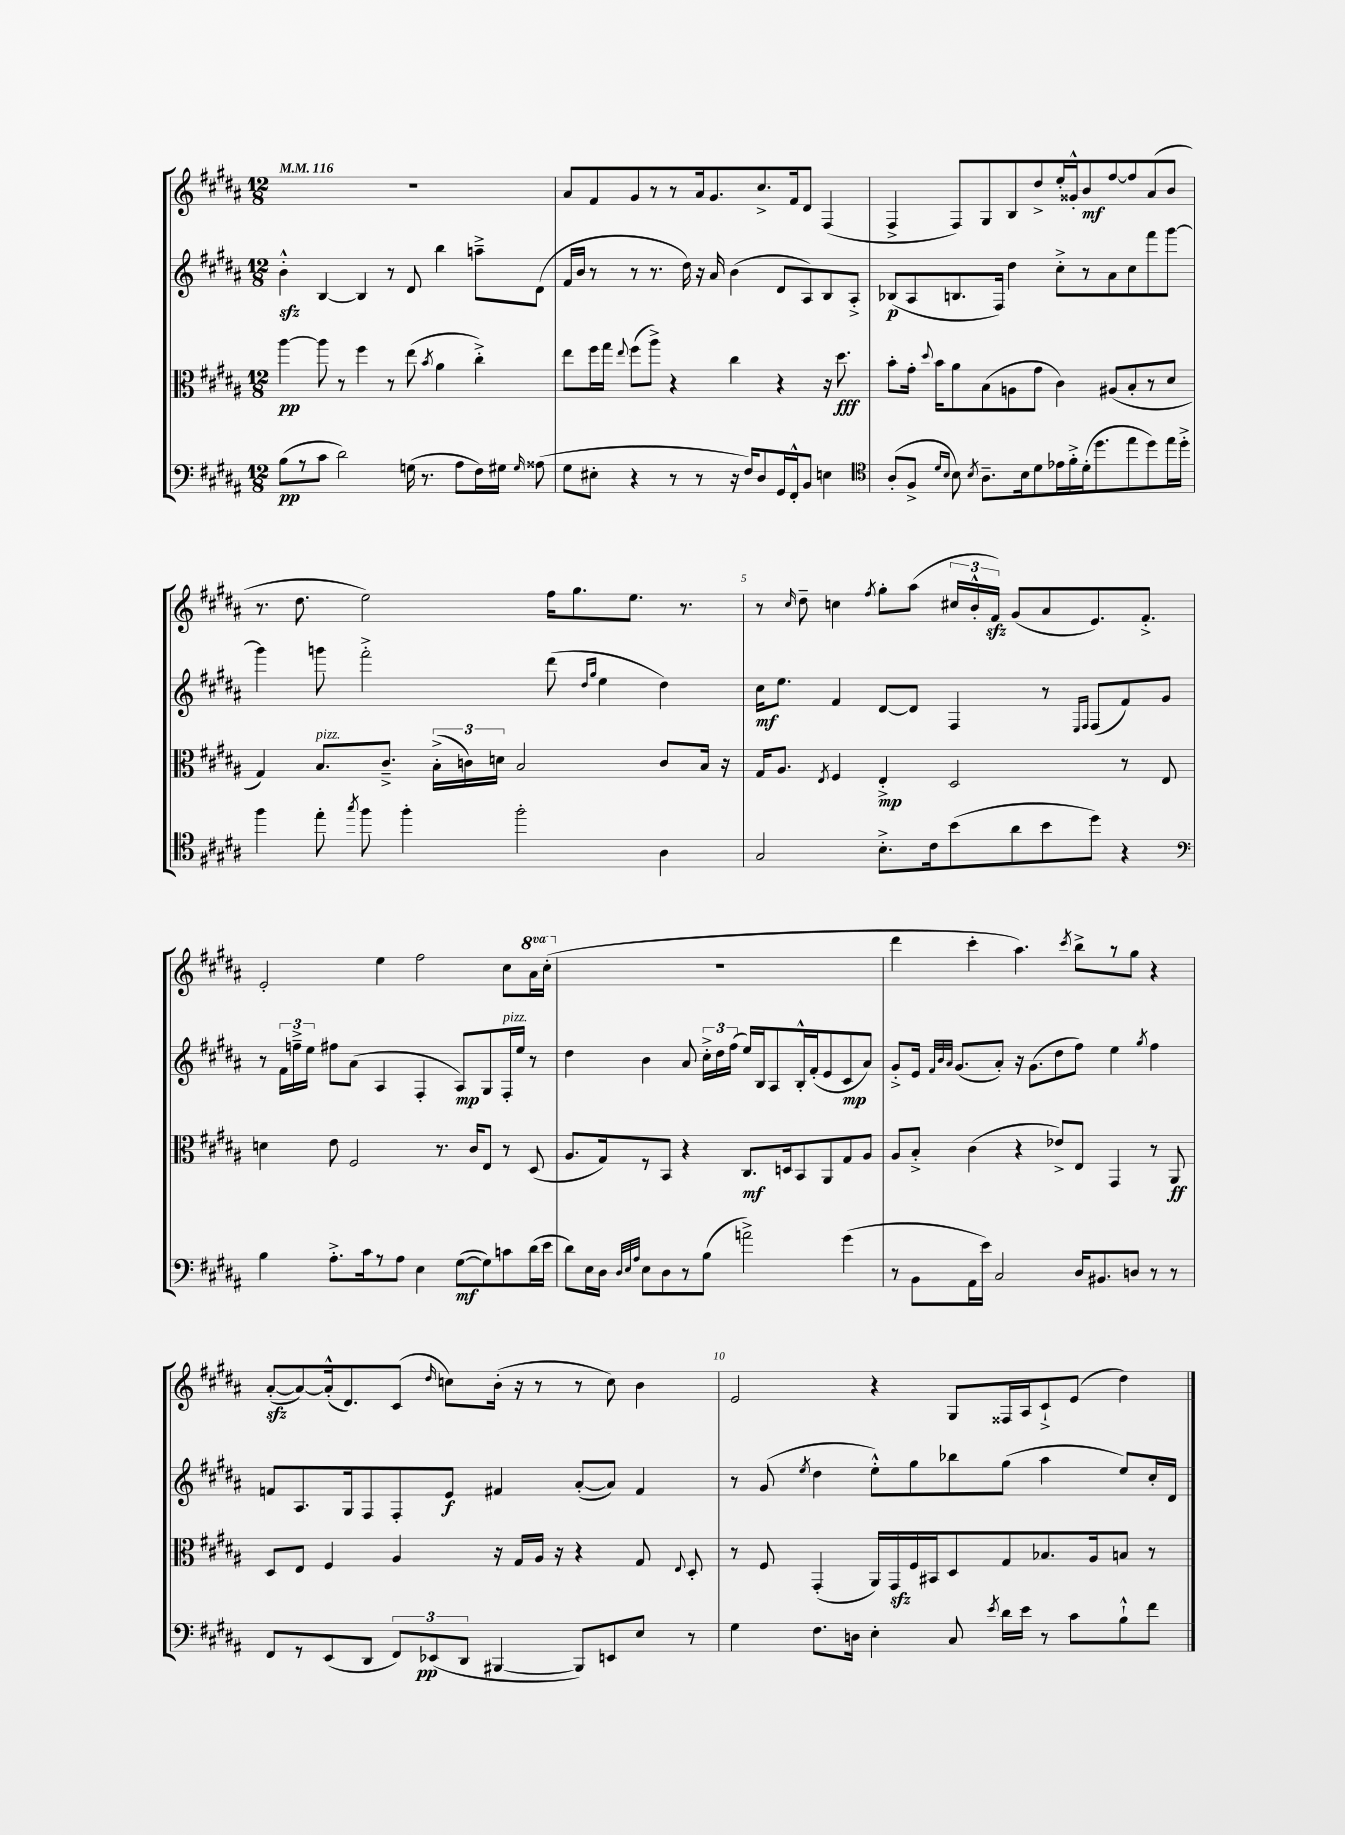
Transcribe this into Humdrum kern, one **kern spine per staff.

**kern	**kern	**kern	**kern
*staff4	*staff3	*staff2	*staff1
*clefF4	*clefC3	*clefG2	*clefG2
*k[f#c#g#d#a#]	*k[f#c#g#d#a#]	*k[f#c#g#d#a#]	*k[f#c#g#d#a#]
*M12/8	*M12/8	*M12/8	*M12/8
*MM116	*MM116	*MM116	*MM116
(8B	[4aa#	4b'^^	1.r
8r	.	.	.
8c#	8aa#]	[4B	.
2d#)	8r	.	.
.	4ff#	4B]	.
.	8r	8r	.
(16G	(8ee	8d#	.
8.r	.	.	.
.	8qb	.	.
.	4a#	4bb	.
8A#	.	.	.
16F#)	4cc#'^)	8aa~^	.
16G#	.	.	.
16qqG#	.	.	.
(8A##	.	(8d#	.
=	=	=	=
8G#	8ee	16f#	8a#
.	.	16b	.
8E#'	16ff#	8r	8f#
.	16gg#	.	.
.	8qqee	.	.
4r	(8ff#	8r	8g#
.	8aa#^)	8.r	8r
8r	4r	.	8r
.	.	16dd#)	.
8r	.	16r	16a#
.	.	16a#	8.g#
16r	4cc#	(4b	.
16F#)	.	.	.
8D#	.	.	8.cc#^
16GG#	4r	8d#	.
16FF#'^^	.	.	16f#
8BB	.	8A#)	8d#
4E	16r	8B	(4F#
.	8.dd#	.	.
.	.	8A#'^	.
=	=	=	=
*clefC4	*	*	*
(8A#'	8b'	(8B-	4F#^
8F#^	16g#'	8A#	.
.	8qqdd#	.	.
.	16b	.	.
16qqd#	.	.	.
16qqB	.	.	.
8B)	8a#	8.B	8F#)
8qB	.	.	.
8.A#~	(8B	.	8G#
.	.	16F#)	.
.	8A	4dd#	8B
16B	.	.	.
8d#	8g#	.	8dd#^
16e-	4c#)	8cc#'^	16ee'
16f#'^	.	.	16g##'^^
(16d#'	.	8r	8b
8.dd#	.	.	.
.	(8A#	8a#	[8ff#
8ee	8B'	8cc#	8ff#]
8dd#)	8r	8fff#	(8a#
16ee	8d#	[8ggg#	8b
16dd#'^	.	.	.
=	=	=	=
4ff#	4G#)	4ggg#]	8.r
.	.	.	8.dd#
8ee'	8.B	8ggg	.
8qgg#	.	.	.
8ff#	.	2fff#'^	2ee)
.	8.c#~^	.	.
4ff#'	.	.	.
.	(24B'^	.	.
.	24c)	.	.
.	24d	.	.
2ff#'	2B	.	.
.	.	(8ddd#	16ff#
.	.	.	8.gg#
.	.	16qqdd#	.
.	.	16qqgg#	.
.	.	4ee	.
.	.	.	8.ee
4A#	8c	4dd#)	.
.	.	.	8.r
.	16B	.	.
.	16r	.	.
=	=	=	=
2G#	16G#	16cc#	8r
.	8.A#	8.ee	.
.	.	.	16qqcc#
.	.	.	8dd#~
.	8qE	.	.
.	4F#	4f#	4cc
.	.	.	8qff#
8.B'^	4E'^	[8d#	8gg#'
.	.	8d#]	(8aa#
16c#	.	.	.
(8b	2D#	4F#	24cc#
.	.	.	24b'^^
.	.	.	24f#)
8a#	.	.	(8g#
8b	.	8r	8a#
.	.	16qqE	.
.	.	16qqF#	.
8dd#)	.	(8F#	8.e)
4r	8r	8f#)	.
.	.	.	8.f#'^
.	8E	8g#	.
=	=	=	=
*clefF4	*	*	*
4B	4d	8r	2e'
.	.	24f#	.
.	.	24ff~^	.
.	.	24ee	.
8.A#'^	8e	8ff#	.
.	2F#	(8a#	.
16c#	.	.	.
8r	.	4A#	4ee
8A#	.	.	.
4E	.	4F#'	2ff#
.	8.r	.	.
([8G#	.	8A#)	.
.	16c#	.	.
8G#])	8E	8G#	.
8c	8r	16F#'	8cc#
.	.	16ee	.
(16d#	(8D#	8r	16aa#
16e	.	.	(16ccc#'
=	=	=	=
8d#)	8.A#	4dd#	1.r
16E	.	.	.
16D#	16G#)	.	.
32qqD#	.	.	.
32qqE	.	.	.
32qqA#	.	.	.
8E	8r	4b	.
8D#	8BB	.	.
8r	4r	8a#	.
(8B	.	24cc#'^	.
.	.	24dd#	.
.	.	(24ff#	.
2a^)	8.C#	16ee)	.
.	.	16B	.
.	.	8A#	.
.	16D	.	.
.	8BB	16B'^^	.
.	.	(16f#'	.
.	8AA#	8e	.
(4g#	8G#	8c#	.
.	8A#	8a#)	.
=	=	=	=
8r	8A#	8g#'^	4ddd#
8BB	8B'^	16e	.
.	.	32qqf#	.
.	.	32qqb	.
.	.	32qqa#	.
.	.	(8.g#	.
16AA#	(4c#	.	4ccc#'
16e)	.	.	.
2C#	.	8a#')	.
.	4r	16r	4.aa#)
.	.	(8.g#	.
.	8e-^)	8dd#	.
.	.	.	8qccc#
16D#	8E	8ff#)	8bb^
8.BB#	.	.	.
.	4GG#	4ee	8r
8D	.	.	8gg#
.	.	8qgg#	.
8r	8r	4ff#	4r
8r	8AA#	.	.
=	=	=	=
8FF#	8D#	8f	([8a#'
8r	8E	8.A#	8a#_)
(8EE	4F#	.	(16a#'^^]
.	.	16G#	8.d#)
8DD#	.	8F#	.
12FF#)	4A#	8F#'	(8c#
(12EE-	.	.	.
.	.	.	16qqdd#
.	.	8e	8cc)
12DD#	.	.	.
[4BBB#	16r	4f#	(16b'
.	16G#	.	16r
.	16A#	.	8r
.	16r	.	.
8BBB#])	4r	([8a#'	8r
8EE	.	8a#])	8cc)
8E	8G#	4f#	4b
.	8qqE	.	.
8r	8D#'	.	.
=	=	=	=
4G#	8r	8r	2e
.	8F#	(8g#	.
.	.	8qee	.
8.F#	(4GG#'	4dd#	.
16D	.	.	.
4E'	16AA#)	8ee'^^)	4r
.	16GG#	.	.
.	16F#	8gg#	.
.	16BB#	.	.
8C#	8D#	8bb-	8G#
8qe	.	.	.
16d#	8G#	(8gg#	16F##
16e	.	.	16A#
8r	8.B-	4aa#	8c#`^
8c#	.	.	(8e
.	16A#	.	.
8B`^^	8B	8ee)	4dd#)
8f#	8r	16cc#'	.
.	.	16d#	.
==	==	==	==
*-	*-	*-	*-
